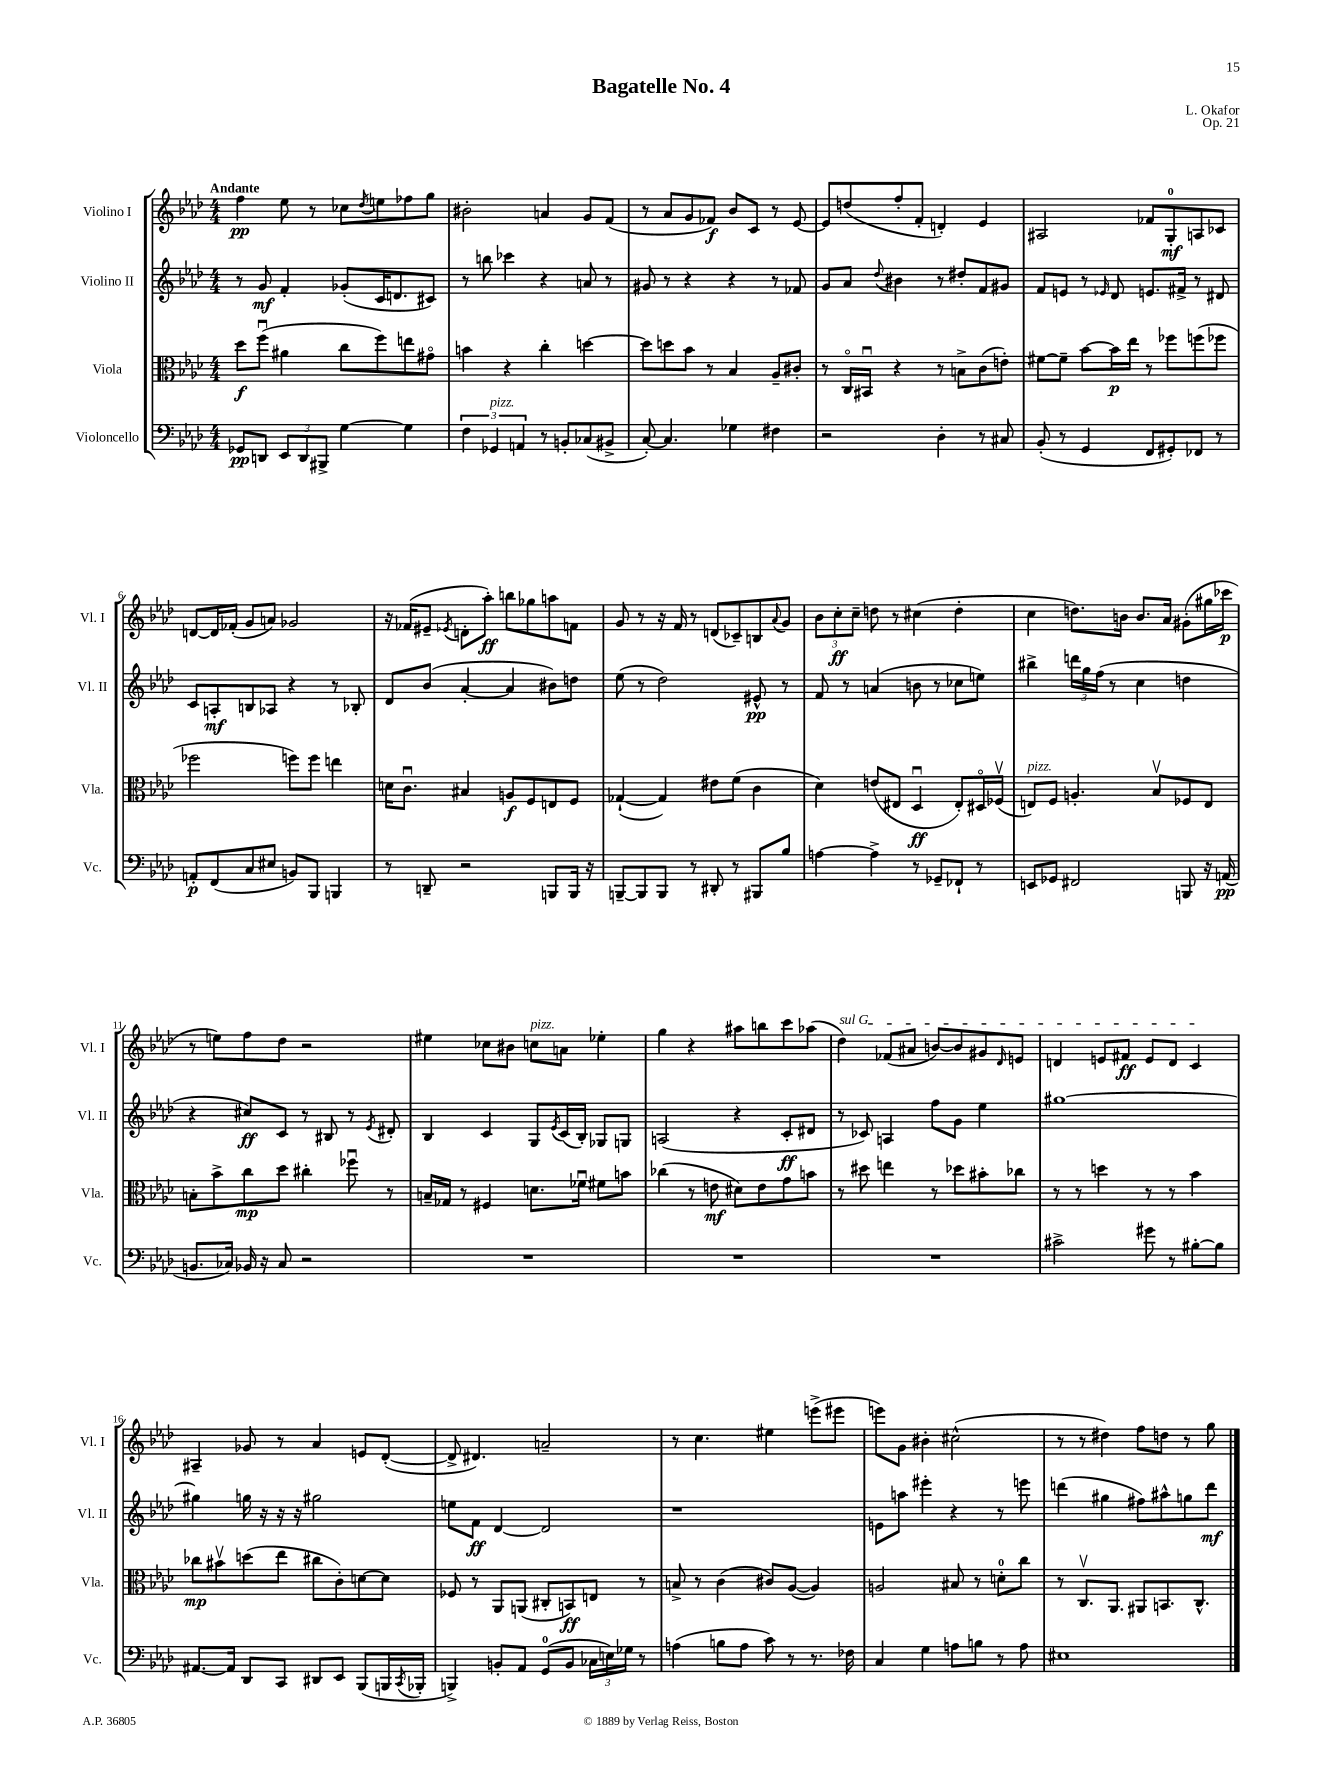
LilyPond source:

\header { title = "Bagatelle No. 4" composer = "L. Okafor" opus = "Op. 21" }
<<
\new StaffGroup <<
\new Staff = "s0" \with { instrumentName = "Violino I" shortInstrumentName = "Vl. I" } {
    \clef treble \key aes \major \numericTimeSignature \time 4/4 \tempo "Andante"
    f''4\pp ees''8 r8 ces''8 \acciaccatura { des''8 } e''8 fes''8 g''8 |
    bis'2-. a'4 g'8 f'8( |
    r8 aes'8 g'8 fes'8\f) bes'8 c'8 r8 ees'8~ |
    ees'8 d''8( f''8-. f'8-. d'4-.) ees'4 |
    ais2 fes'8 g8-0-.\mf a8 ces'8 |
    d'8~ d'16 fes'16-.( g'8 a'8) ges'2 |
    r16 fes'16( eis'8-- \acciaccatura { ees'8 } d'8-. aes''8-.\ff) b''8 ges''8 a''8 f'8 |
    g'8 r8 r16 f'16 r8 d'8( ces'8--) b8 \appoggiatura { aes'8 } g'8 |
    \tuplet 3/2 { bes'8 c''8-.\ff c''8-- } d''8 r8 cis''4( d''4-. |
    c''4 d''8.) b'16 b'8. aes'16 gis'8-.( gis''16 ces'''16\p |
    r8 e''8) f''8 des''8 r2 |
    eis''4 ces''8 bis'8 c''8^\markup { \italic "pizz." } a'8 ees''4-. |
    g''4 r4 ais''8 b''8 c'''8 aes''8( |
    \once \override TextSpanner.bound-details.left.text = \markup { \italic "sul G" } des''4\startTextSpan) fes'8( ais'8 b'8~) b'8 gis'8 \grace { des'16 } e'8 |
    d'4 e'8 fis'8\ff e'8 d'8 c'4\stopTextSpan |
    ais4-- ges'8 r8 aes'4 e'8 des'8~-.( |
    des'8-> dis'4.) a'2-- |
    r8 c''4. eis''4 e'''8->( eis'''8 |
    e'''8) g'8 bis'4-. cis''2-^( |
    r8 r8 dis''4) f''8 d''8 r8 g''8 \bar "|." |
}
\new Staff = "s1" \with { instrumentName = "Violino II" shortInstrumentName = "Vl. II" } {
    \clef treble \key aes \major \numericTimeSignature \time 4/4
    r8 g'8\mf f'4-. ges'8-.( c'16 d'8. cis'8) |
    r8 b''8 ces'''4 r4 a'8 r8 |
    gis'8 r8 r4 r4 r8 fes'8 |
    g'8 aes'8 \appoggiatura { des''8 } bis'4 r8 dis''8-. f'8 gis'8 |
    f'8 e'8 r8 \grace { ees'16 } des'8 e'8. fis'16-> r8 dis'8 |
    c'8 a8-.\mf b8 aes8 r4 r8 bes8-. |
    des'8 bes'8( aes'4~-. aes'4 bis'8) d''8 |
    ees''8( r8 des''2) eis'8-^\pp r8 |
    f'8 r8 a'4( b'8 r8 ces''8 e''8) |
    bis''4-> \tuplet 3/2 { d'''16 g''16 f''16( } r8 c''4 d''4 |
    r4 cis''8\ff) c'8 r8 bis8 r8 \acciaccatura { ees'8 } dis'8-. |
    bes4 c'4 g8 \acciaccatura { ees'8 } c'16( bes16-.) ges8 g8 |
    a2( r4 c'8-.\ff dis'8 |
    r8 ces'8) a4 f''8 g'8 ees''4 |
    gis''1~ |
    gis''4 g''16 r16 r16 r16 gis''2 |
    e''8 f'8\ff des'4~ des'2 |
    r1 |
    e'8 a''8 eis'''4-. r4 r8 e'''8 |
    d'''4( gis''4 fis''8) ais''8-^ g''8 d'''8\mf \bar "|." |
}
\new Staff = "s2" \with { instrumentName = "Viola" shortInstrumentName = "Vla." } {
    \clef alto \key aes \major \numericTimeSignature \time 4/4
    des''8\f f''8\downbow( ais'4 c''8 f''8) e''8 gis'8\flageolet |
    b'4 r4 c''4-. d''4~ |
    d''8 d''8 bes'8 r8 bes4 aes8-- cis'8-. |
    r8 c16\flageolet bis,16\downbow r4 r8 b8-> c'8( e'8-.) |
    fis'8~ fis'8-- bes'8~ bes'16\p ees''16 r8 fes''8 f''8( fes''8 |
    fes''2 f''8) f''8 e''4 |
    d'16 c'8.\downbow bis4 a8\f f8 e8 f8 |
    ges4~-!( ges4) eis'8 f'8( c'4 |
    des'4) e'8( eis8 des4\downbow\ff eis8-.) dis16\flageolet fes16\upbow( |
    e8^\markup { \italic "pizz." }) f8 a4.-. bes8\upbow fes8 e8 |
    b8-. bes'8-> c''8\mp des''8 cis''4-. fes''8\downbow r8 |
    b16-- ges16 r8 fis4 d'8. fes'16\downbow fis'8 b'8 |
    ces''4( r8 e'8\mf dis'8) e'8 g'8 b'8 |
    r8 dis''8 e''4 r8 des''8 bis'8-. ces''8 |
    r8 r8 d''4 r8 r8 bes'4 |
    ces''8\mp bis'8\upbow d''8( ees''8 cis''8 c'8-.) d'8~ d'8 |
    fes8 r8 aes,8 a,8( cis8-. b,8\ff) e8 r8 |
    b8-> r8 c'4( cis'8) aes8~( aes4) |
    a2 bis8 r8 d'8-0-. c''8 |
    r8 c8.\upbow aes,8. ais,8 b,8. c8.-^ \bar "|." |
}
\new Staff = "s3" \with { instrumentName = "Violoncello" shortInstrumentName = "Vc." } {
    \clef bass \key aes \major \numericTimeSignature \time 4/4
    ges,8\pp d,8 \tuplet 3/2 { ees,8 d,8 bis,,8-> } g4~ g4 |
    \tuplet 3/2 { f4 ges,4^\markup { \italic "pizz." } a,4 } r8 b,8-. ces8( bis,8-> |
    c8~-.) c4. ges4 fis4 |
    r2 des4-. r8 cis8 |
    bes,8-.( r8 g,4 f,8 gis,8-.) fes,8 r8 |
    a,8-.\p f,8( c8 eis8 b,8) bes,,8 b,,4 |
    r8 d,8-- r2 b,,8 b,,16 r16 |
    b,,8~-- b,,8 b,,8 r8 dis,8-. r8 bis,,8 bes8 |
    a4~ a4-> r8 ges,8-- fes,8-! r8 |
    e,8 ges,8 fis,2 b,,8 r16 a,16\pp( |
    b,8. ces16) bes,16 r16 ces8 r2 |
    R1 |
    R1 |
    R1 |
    cis'2-> gis'8 r8 bis8~-. bis8 |
    ais,8.~ ais,16 des,8 c,8 dis,8 ees,8 bes,,8( b,,16 \acciaccatura { c,8 } bes,,16-. |
    b,,4->) b,8-. aes,8 g,8-0( b,8 \tuplet 3/2 { ces16 e16) ges16 } r8 |
    a4( b8 a8 c'8) r8 r8. fes16 |
    c4 g4 a8 b8 r8 a8 |
    eis1 \bar "|." |
}
>>
>>
